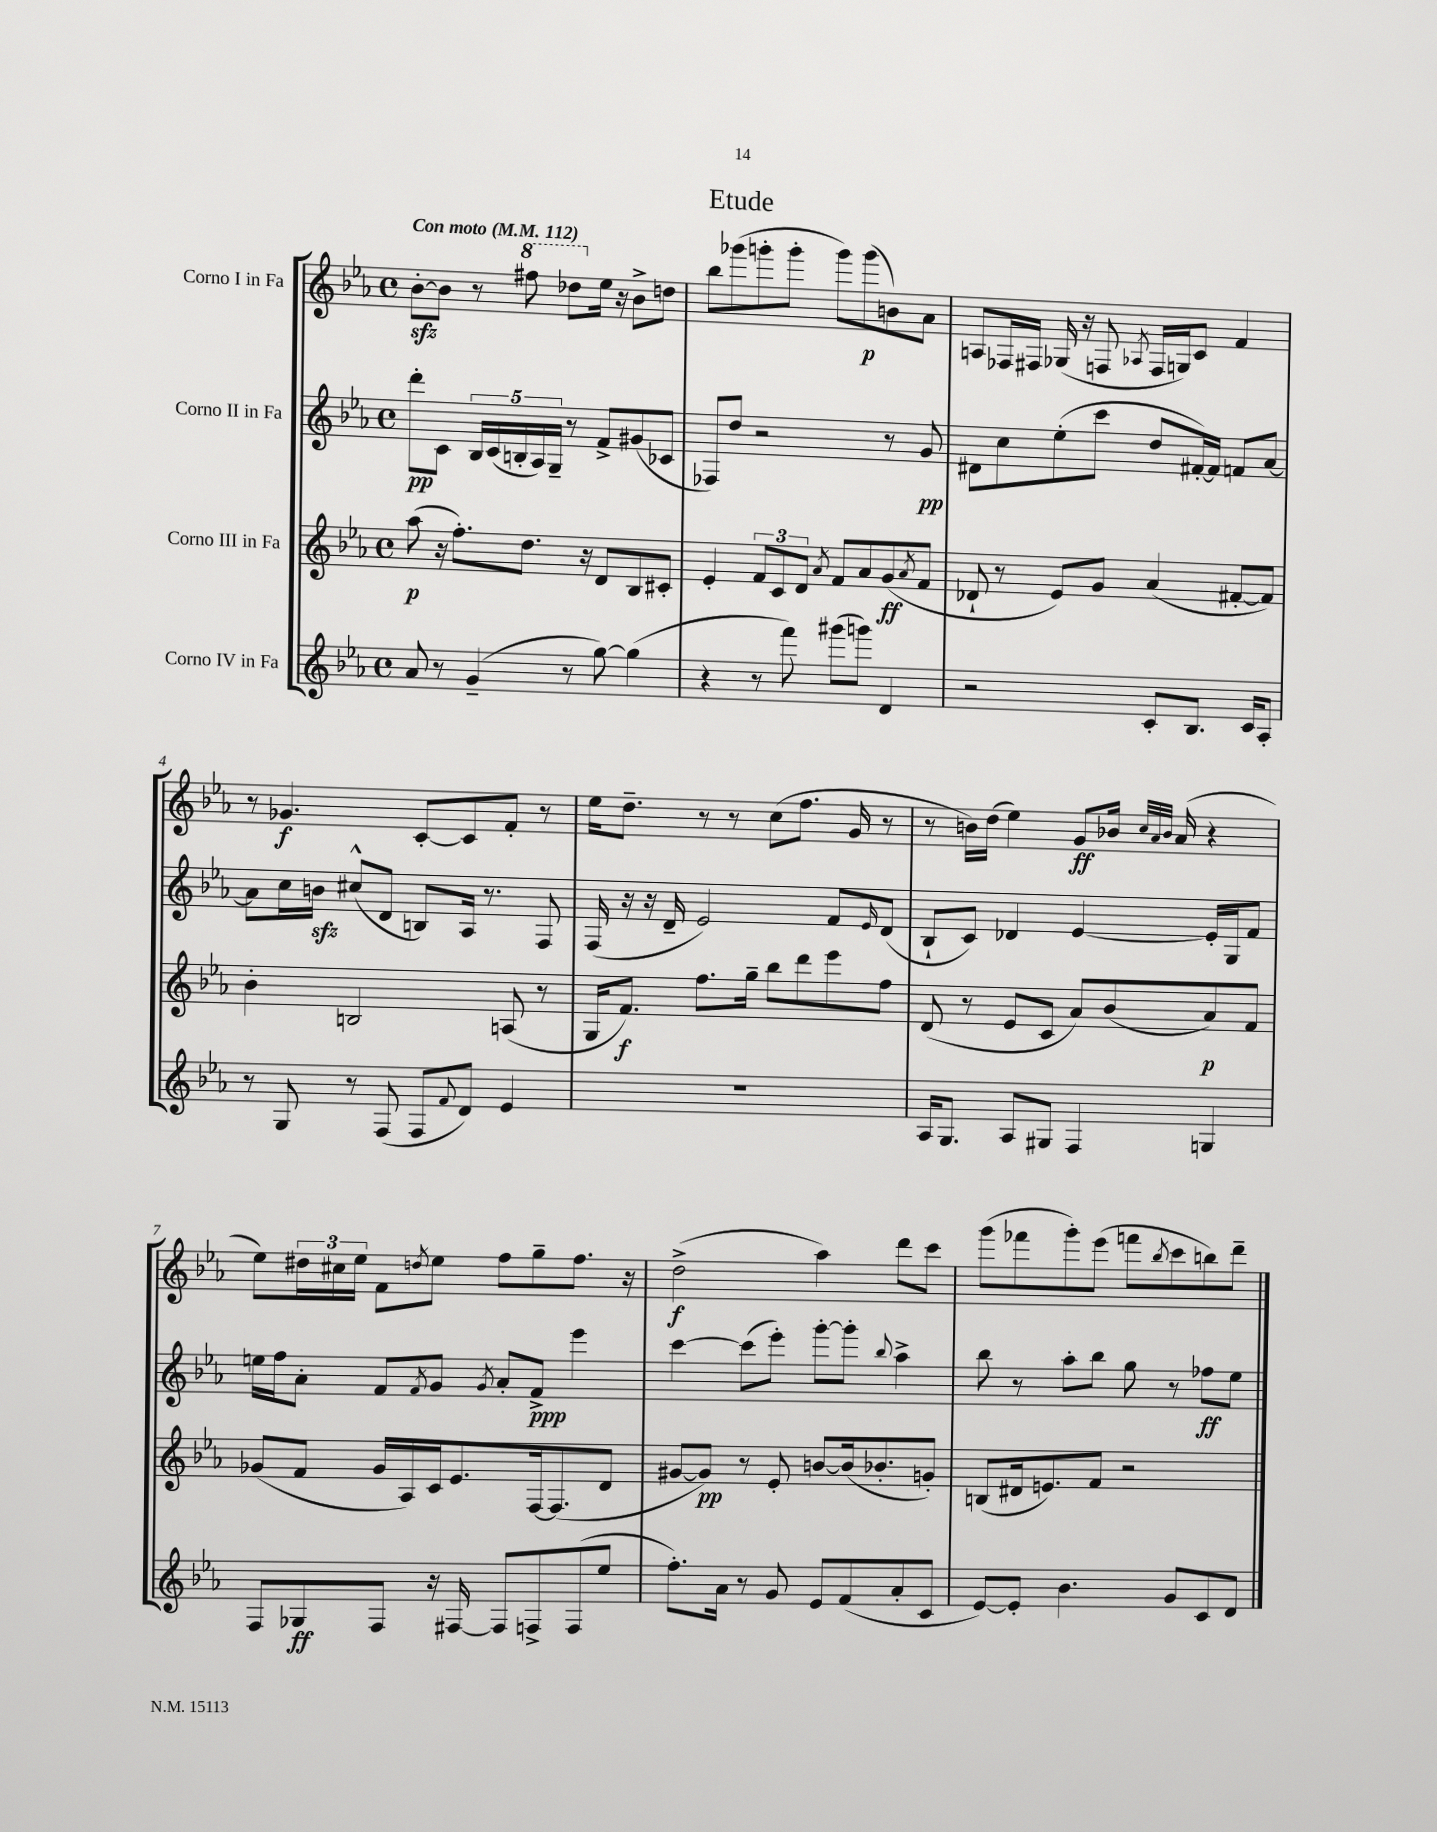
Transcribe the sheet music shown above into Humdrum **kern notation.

**kern	**kern	**kern	**kern
*staff4	*staff3	*staff2	*staff1
*clefG2	*clefG2	*clefG2	*clefG2
*k[b-e-a-]	*k[b-e-a-]	*k[b-e-a-]	*k[b-e-a-]
*M4/4	*M4/4	*M4/4	*M4/4
*met(c)	*met(c)	*met(c)	*met(c)
*MM112	*MM112	*MM112	*MM112
8a-/	(8aa-\	8ddd'\L	[8b-'\L
8r	16r	8c\J	8b-\]J
.	8.ff'\L)	.	.
(4g~/	.	20B-/LL	8r
.	.	(20c/	.
.	.	20B'/	.
.	8.dd\J	.	8fff#\
.	.	20A-/)	.
.	.	20G~/JJ	.
8r	.	8r	8ddd-\L
.	16r	.	.
[8gg\)	8d/L	8f^/L	16ee-\Jk
.	.	.	16r
(4gg\]	8B-/	(8g#/	8b-^\L
.	8c#'/J	8c-/J	8dd\J
=	=	=	=
4r	4e-'/	8F-/L)	8bb-\L
.	.	8dd/J	(8ggg-\
8r	12f/L	2r	8ggg'\
.	12c/	.	.
8fff\)	.	.	8ggg'\J
.	12d/J	.	.
.	8qa-/	.	.
(8ggg#\L	8f/L	.	8ggg\L)
8ggg\J)	8a-/	.	(8ggg\
4d/	(8g/	8r	8b\)
.	8qa-/	.	.
.	8f/J	8g/	8a-\J
=	=	=	=
2r	8d-`/	8d#\L	8A/L
.	8r	8cc\	16F-/L
.	.	.	16F#/JJ
.	8e-/L)	(8ee-'\	(16G-/
.	.	.	16r
.	8g/J	8ccc\J	8F/
.	.	.	8qA-/
8c'/L	(4a-/	8dd/L	16F/LL
.	.	.	16G/J)
8.B-/J	.	[16f#'/L)	8c/J
.	.	16f#/]JJ	.
.	[8f#'/L	8f/L	4f/
16c/LK	.	.	.
8A-'/J	8f#/]J)	[8a-/J	.
=	=	=	=
8r	4b-'\	8a-\]L	8r
8G/	.	16cc\L	4.g-/
.	.	16b\JJ	.
8r	2B/	(8cc#^^/L	.
(8F/	.	8d/J	.
8F/L	.	8B/L)	[8c'/L
8qqf/	.	.	.
8d/J)	.	16A-/Jk	8c/]
.	.	8.r	.
4e-/	(8A/	.	8f'/J
.	8r	8F/	8r
=	=	=	=
1r	16G/LK	(16F/	16ee-\LK
.	8.f/J)	16r	8.dd~\J
.	.	16r	.
.	.	16d~/	.
.	8.ff\L	2e-/)	8r
.	.	.	8r
.	16gg~\Jk	.	.
.	8bb-\L	.	(8cc\L
.	8ddd\	.	8.ff\J
.	8eee-\	8f/L	.
.	.	.	16g/
.	.	16qqe-/	.
.	8ff\J	(8d/J	8r
=	=	=	=
16A-/LK	(8d/	8B-`/L	8r
8.G/J	.	.	.
.	8r	8c/J)	16b\LL)
.	.	.	(16dd\JJ
8A-/L	8e-/L	4d-/	4ee-\)
8G#/J	8c/J	.	.
4F/	8a-/L)	[4e-/	8g/L
.	(8b-/	.	16b-/Jk
.	.	.	32qqcc/LLL
.	.	.	32qqa-/
.	.	.	32qqb-/JJJ
.	.	.	(16a-/
4G/	8a-/)	16e-'/]LL	4r
.	.	16G/J	.
.	8f/J	8f/J	.
=	=	=	=
8F/L	(8g-/L	16ee\LL	8ee-\L)
.	.	16ff\J	.
8G-/	8f/J	8a-'\J	24dd#\L
.	.	.	24cc#\
.	.	.	24ee-\JJ
8F/J	16g-/LL	8f/L	8f\L
.	16A-/)	.	.
.	.	8qf/	8qdd/
16r	16c/J	8g/J	8ee-\J
[16F#/	8.e-/	.	.
.	.	8qg/	.
8F#/]L	.	8a-'/L	8ff\L
8F^/	[16F/k	8f^/J	8gg~\
.	(8.F/]	.	.
(8F/	.	4eee-\	8.ff\J
8ee-/J	8d/J	.	.
.	.	.	16r
=	=	=	=
8.ff'\L)	[8g#/L	[4ccc\	(2dd^\
.	8g#/]J)	.	.
16a-\Jk	.	.	.
8r	8r	(8ccc\]L	.
8g/	8e-'/	8eee-'\J)	.
8e-/L	[8b/L	[8ggg'\L	4aa-\)
(8f/	(16b/]k	8ggg'\]J	.
.	8.b-'/	.	.
.	.	8qqbb-/	.
8a-'/	.	4aa-^\	8ddd\L
8c/J	8g'/J)	.	8ccc\J
=	=	=	=
[8e-/L)	(8B/L	8bb-\	(8ggg\L
8e-'/]J	16d#/k	8r	8fff-\
.	8.e/)	.	.
4.b-\	.	8aa-'\L	8ggg'\)
.	8f/J	8bb-\J	(8eee-\J
.	2r	8gg\	8fff\L
.	.	.	8qbb-/
8g/L	.	8r	8ccc\
8c/	.	8ff-\L	8bb\)
8d/J	.	8ee-\J	8ddd~\J
==	==	==	==
*-	*-	*-	*-
